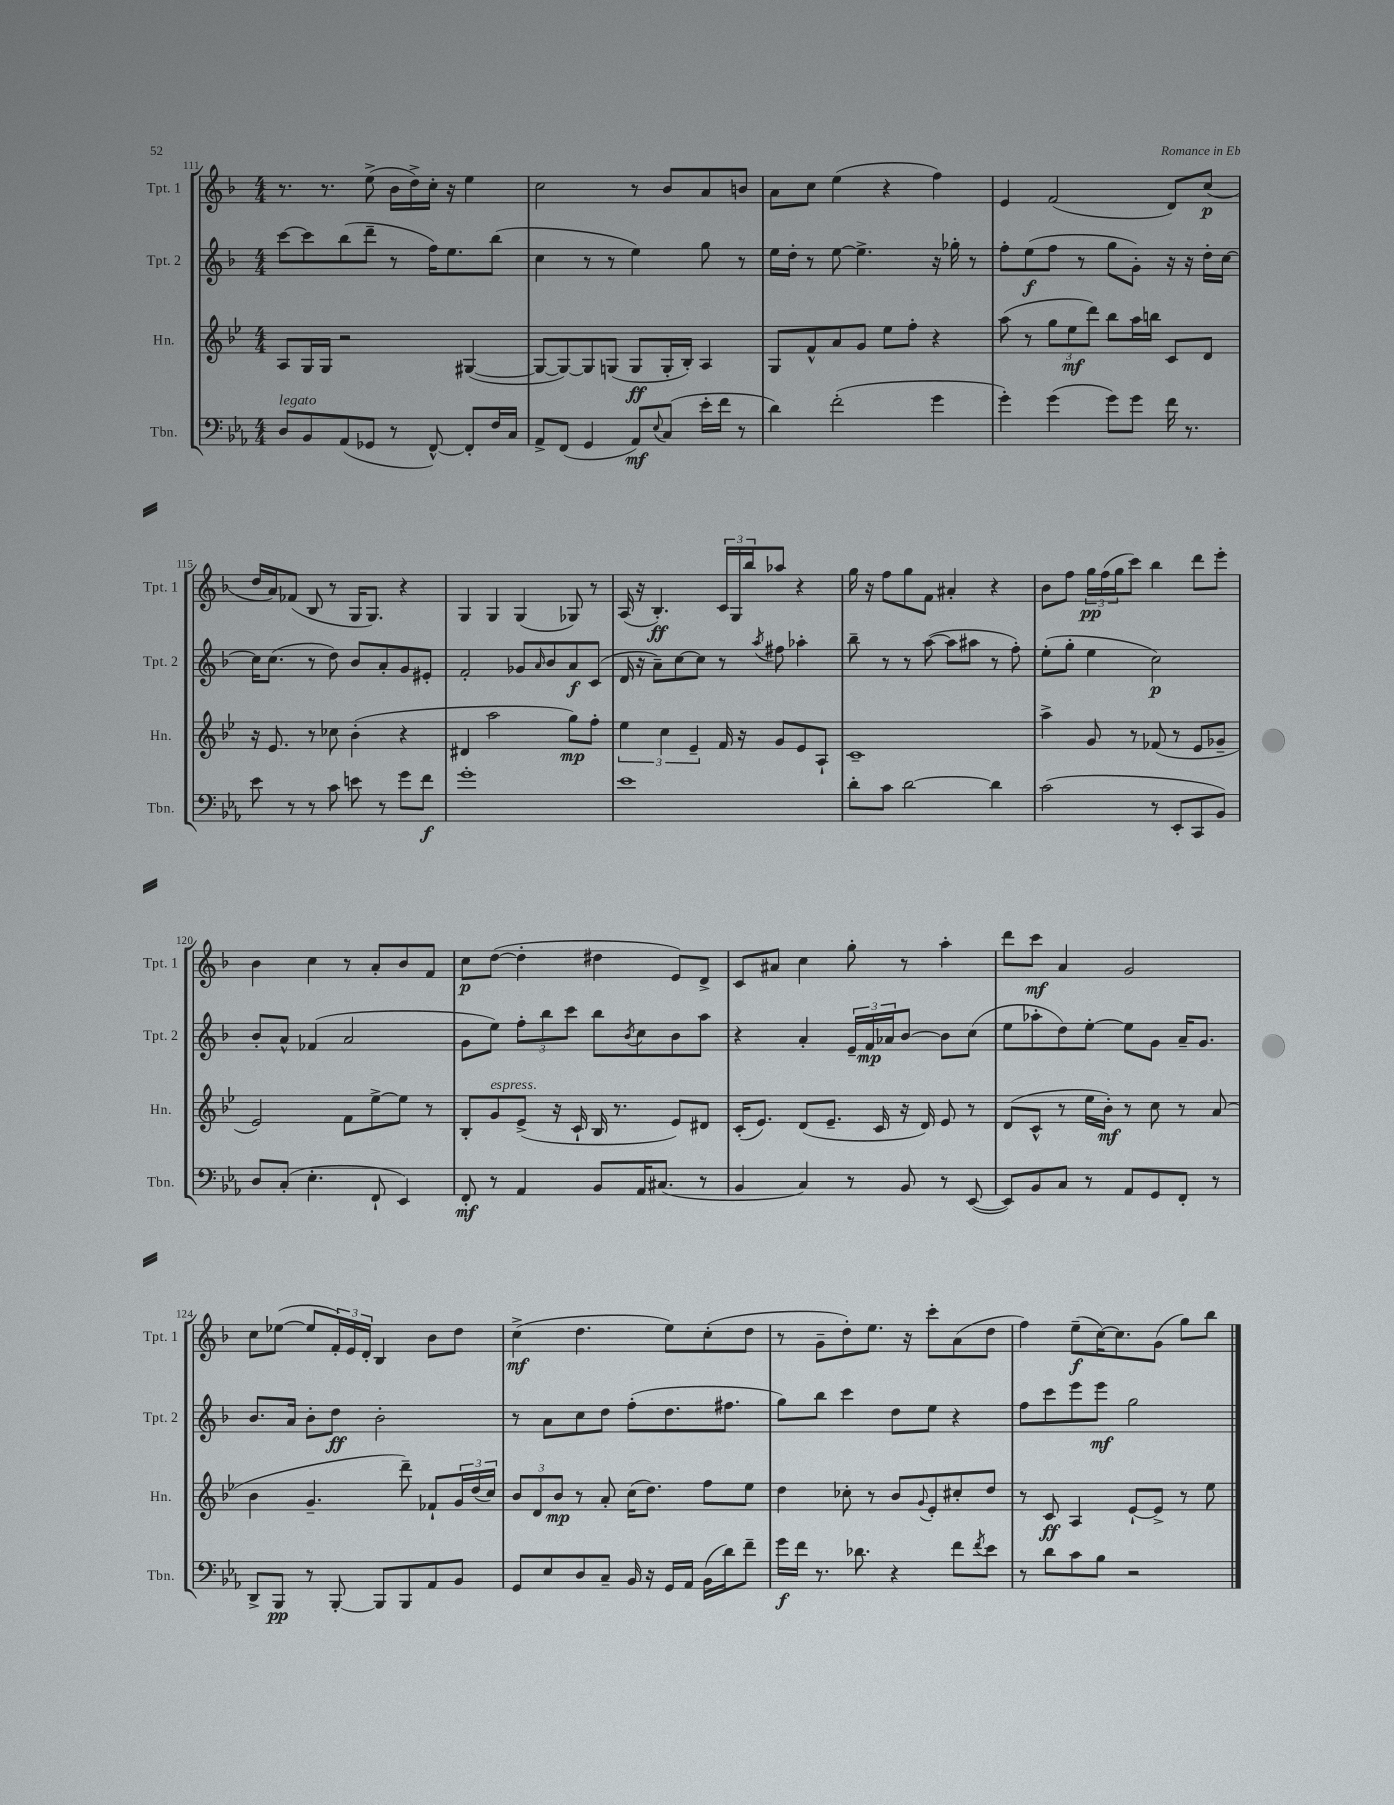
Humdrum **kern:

**kern	**dynam	**kern	**dynam	**kern	**dynam	**kern	**dynam
*part4	*part4	*part3	*part3	*part2	*part2	*part1	*part1
*staff4	*staff4	*staff3	*staff3	*staff2	*staff2	*staff1	*staff1
*I"Tbn.	*	*I"Hn.	*	*I"Tpt. 2	*	*I"Tpt. 1	*
*I'Tbn.	*	*I'Hn.	*	*I'Tpt. 2	*	*I'Tpt. 1	*
*clefF4	*	*clefG2	*	*clefG2	*	*clefG2	*
*k[b-e-a-]	*	*k[b-e-]	*	*k[b-]	*	*k[b-]	*
*M4/4	*	*M4/4	*	*M4/4	*	*M4/4	*
=111	=111	=111	=111	=111	=111	=111	=111
!LO:TX:a:i:t=legato	!	!	!	!	!	!	!
8D/L	.	8A/L	.	[8ccc\L	.	8.r	.
8BB-/	.	16G/L	.	8ccc\]	.	.	.
.	.	16G/JJ	.	.	.	8.r	.
(8AA-/	.	2r	.	(8bb-\	.	.	.
8GG-X/J	.	.	.	8ddd~\J	.	(8ee^\	.
8r	.	.	.	8r	.	16b-\LL	.
.	.	.	.	.	.	16dd^\)	.
[8FF^^/)	.	.	.	16ff\KL)	.	16cc'\JJ	.
.	.	.	.	8.ee\	.	16r	.
8FF'/L]	.	([4G#X/	.	.	.	4ee\	.
16F/L	.	.	.	(8bb-\J	.	.	.
16C/JJ	.	.	.	.	.	.	.
=112	=112	=112	=112	=112	=112	=112	=112
8AA-^/L	.	8G#/L_	.	4cc\	.	2cc\	.
(8FF/J	.	8G#/_)	.	.	.	.	.
4GG/	.	8G#/]	.	8r	.	.	.
.	.	(8Gn/J	.	8r	.	.	.
8AA-/L)	mf	8G/L	ff	4ee\)	.	8r	.
8qqE-/	.	.	.	.	.	.	.
(8C/J	.	16G'/L	.	.	.	8b-/L	.
.	.	16B-'/JJ)	.	.	.	.	.
16e-'\LL	.	4A/	.	8gg\	.	8a/	.
16f\JJ	.	.	.	.	.	.	.
8r	.	.	.	8r	.	8bn/J	.
=113	=113	=113	=113	=113	=113	=113	=113
4d\)	.	8G/L	.	16ee\LL	.	8a\L	.
.	.	.	.	16dd'\JJ	.	.	.
.	.	8f^^/	.	8r	.	8cc\J	.
(2f'\	.	8a/	.	[8ee\	.	(4ee\	.
.	.	8g/J	.	4.ee^\]	.	.	.
.	.	8ee-\L	.	.	.	4r	.
.	.	8ff'\J	.	.	.	.	.
4g\	.	4r	.	16r	.	4ff\)	.
.	.	.	.	16gg-X'\	.	.	.
.	.	.	.	8r	.	.	.
=114	=114	=114	=114	=114	=114	=114	=114
4g'\)	.	(8aa\	.	8ff'\L	.	4e/	.
.	.	8r	.	(8ee\	f	.	.
(4g\	.	12gg\L	.	8ff\J	.	(2f/	.
.	.	12ee-\	mf	.	.	.	.
.	.	.	.	8r	.	.	.
.	.	12ddd\J)	.	.	.	.	.
8g\L)	.	8bb-\L	.	8gg\L	.	.	.
8g\J	.	16aa\L	.	8g'\J)	.	.	.
.	.	16bbn\JJ	.	.	.	.	.
16f\	.	8c/L	.	16r	.	8d/L)	.
8.r	.	.	.	16r	.	.	.
.	.	8d/J	.	16dd'\LL	.	(8cc/J	p
.	.	.	.	[16cc\JJ	.	.	.
!!LO:LB:g=z
=115	=115	=115	=115	=115	=115	=115	=115
8e-\	.	16r	.	16cc\KL]	.	16dd/LL	.
.	.	8.e-/	.	(8.cc\J	.	16a/J)	.
8r	.	.	.	.	.	(8f-X/J	.
8r	.	8r	.	8r	.	8B-/	.
8c\	.	8cc-X\	.	8dd\)	.	8r	.
8en\	.	(4b-'\	.	8b-/L	.	16G/KL	.
.	.	.	.	.	.	8.G/J)	.
8r	.	.	.	8a'/	.	.	.
8g\L	.	4r	.	8g/	.	4r	.
8f\J	f	.	.	8e#X'/J	.	.	.
=116	=116	=116	=116	=116	=116	=116	=116
1g'	.	4d#X/	.	2f'/	.	4G/	.
.	.	2aa\	.	.	.	4G/	.
.	.	.	.	8g-X/L	.	(4G/	.
.	.	.	.	16qqa/	.	.	.
.	.	.	.	8b-/	.	.	.
.	.	8gg\L)	mp	8a/	f	8G-X/)	.
.	.	8ff'\J	.	(8c/J	.	8r	.
=117	=117	=117	=117	=117	=117	=117	=117
1e-	.	6ee-\	.	16d/	.	(16A/	.
.	.	.	.	16r	.	16r	.
.	.	.	.	8a~\L)	.	4.B-'/)	ff
.	.	6cc\	.	.	.	.	.
.	.	.	.	[8cc\	.	.	.
.	.	6e-~/	.	.	.	.	.
.	.	.	.	8cc\J]	.	.	.
.	.	16f/	.	8r	.	24c/LL	.
.	.	.	.	.	.	24G/	.
.	.	16r	.	.	.	.	.
.	.	.	.	.	.	24bb-/J	.
.	.	.	.	8qaa/	.	.	.
.	.	8g/L	.	8ff#X\	.	8aa-X/J	.
.	.	8e-/	.	4aa-X'\	.	4r	.
.	.	8A`/J	.	.	.	.	.
=118	=118	=118	=118	=118	=118	=118	=118
8d'\L	.	1c~	.	8bb-~\	.	16gg\	.
.	.	.	.	.	.	16r	.
8c\J	.	.	.	8r	.	8ff\L	.
[2d\	.	.	.	8r	.	8gg\	.
.	.	.	.	([8aa\	.	8f\J	.
.	.	.	.	8aa\L]	.	4a#X'/	.
.	.	.	.	8aa#X\J	.	.	.
4d\]	.	.	.	8r	.	4r	.
.	.	.	.	8ff'\)	.	.	.
=119	=119	=119	=119	=119	=119	=119	=119
(2c\	.	4aa^\	.	(8ee'\L	.	8b-\L	.
.	.	.	.	8gg'\J	.	8ff\J	.
.	.	8g/	.	4ee\	.	24gg\LL	pp
.	.	.	.	.	.	(24ff\	.
.	.	.	.	.	.	24gg\J	.
.	.	8r	.	.	.	8ccc\J)	.
8r	.	(8f-X/	.	2cc\)	p	4bb-\	.
8EE-'/L	.	8r	.	.	.	.	.
8CC/	.	8e-/L	.	.	.	8ddd\L	.
8BB-/J)	.	8g-X~/J	.	.	.	8eee'\J	.
!!LO:LB:g=z
=120	=120	=120	=120	=120	=120	=120	=120
8D/L	.	2e-/)	.	8b-'/L	.	4b-\	.
(8C'/J	.	.	.	8a^^/J	.	.	.
4.E-'\	.	.	.	(4f-X/	.	4cc\	.
.	.	8f\L	.	2a/	.	8r	.
8FF`/	.	[8ee-^\	.	.	.	8a'/L	.
4EE-/)	.	8ee-\J]	.	.	.	8b-/	.
.	.	8r	.	.	.	8f/J	.
=121	=121	=121	=121	=121	=121	=121	=121
8FF'/	mf	8B-'/L	.	8g\L	.	8cc\L	p
!	!	!LO:TX:a:i:t=espress.	!	!	!	!	!
8r	.	8g/	.	8ee\J)	.	([8dd\J	.
4AA-/	.	(8e-^/J	.	12ff'\L	.	4dd'\]	.
.	.	.	.	12bb-\	.	.	.
.	.	16r	.	.	.	.	.
.	.	.	.	12ccc\J	.	.	.
.	.	16c`/	.	.	.	.	.
8BB-/L	.	16B-/	.	8bb-\L	.	4dd#X\	.
.	.	8.r	.	.	.	.	.
.	.	.	.	8qb-/	.	.	.
16AA-/K	.	.	.	8cc\	.	.	.
(8.C#X/J	.	.	.	.	.	.	.
.	.	8e-/L)	.	8b-\	.	8e/L)	.
8r	.	8d#X/J	.	8aa\J	.	8d^/J	.
=122	=122	=122	=122	=122	=122	=122	=122
4BB-/	.	(16c'/KL	.	4r	.	8c/L	.
.	.	8.e-/J)	.	.	.	.	.
.	.	.	.	.	.	8a#X/J	.
4C/)	.	(8d/L	.	4a'/	.	4cc\	.
.	.	8.e-~/J	.	.	.	.	.
8r	.	.	.	24e~/LL	.	8gg'\	.
.	.	.	.	24f/	mp	.	.
.	.	16c/	.	.	.	.	.
.	.	.	.	24a-X/J	.	.	.
8BB-/	.	16r	.	[8b-/J	.	8r	.
.	.	16d/)	.	.	.	.	.
8r	.	8e-/	.	8b-\L]	.	4aa'\	.
([8EE-/	.	8r	.	(8cc\J	.	.	.
=123	=123	=123	=123	=123	=123	=123	=123
8EE-/L])	.	(8d/L	.	8ee\L	.	8ddd\L	.
8BB-/	.	8c^^/J	.	8aa-X'\	.	8ccc\J	mf
8C/J	.	8r	.	8dd\)	.	4a/	.
8r	.	16ee-\LL	.	[8ee'\J	.	.	.
.	.	16b-'\JJ)	mf	.	.	.	.
8AA-/L	.	8r	.	8ee\L]	.	2g/	.
8GG/	.	8cc\	.	8g\J	.	.	.
8FF'/J	.	8r	.	16a~/KL	.	.	.
.	.	.	.	8.g/J	.	.	.
8r	.	(8a/	.	.	.	.	.
!!LO:LB:g=z
=124	=124	=124	=124	=124	=124	=124	=124
8DD^/L	.	4b-\	.	8.b-/L	.	8cc\L	.
8BBB-/J	pp	.	.	.	.	([8ee-X\J	.
.	.	.	.	16a/Jk	.	.	.
8r	.	4.g~/	.	8b-'\L	.	8ee-/L]	.
[8BBB-'/	.	.	.	8dd\J	ff	24f'/L)	.
.	.	.	.	.	.	24e/	.
.	.	.	.	.	.	24d'/JJ	.
8BBB-/L]	.	.	.	2b-'\	.	4B-/	.
8BBB-/	.	8ddd~\)	.	.	.	.	.
8AA-/	.	8f-X`/L	.	.	.	8b-\L	.
8BB-/J	.	24g/L	.	.	.	8dd\J	.
.	.	(24dd/	.	.	.	.	.
.	.	24cc/JJ)	.	.	.	.	.
=125	=125	=125	=125	=125	=125	=125	=125
8GG/L	.	12b-/L	.	8r	.	(4cc^\	mf
.	.	12d/	.	.	.	.	.
8E-/	.	.	.	8a\L	.	.	.
.	.	12b-/J	mp	.	.	.	.
8D/	.	8r	.	8cc\	.	4.dd\	.
8C~/J	.	8a'/	.	8dd\J	.	.	.
16BB-/	.	(16cc\KL	.	(8ff'\L	.	.	.
16r	.	8.dd\J)	.	.	.	.	.
16GG/LL	.	.	.	8.dd\	.	8ee\L)	.
16AA-/JJ	.	.	.	.	.	.	.
(16BB-\LL	.	8ff\L	.	.	.	(8cc'\	.
16d\J)	.	.	.	8.ff#X\J	.	.	.
8f~\J	.	8ee-\J	.	.	.	8dd\J	.
=126	=126	=126	=126	=126	=126	=126	=126
16g\LL	f	4dd\	.	8gg\L)	.	8r	.
16f\JJ	.	.	.	.	.	.	.
8.r	.	.	.	8bb-\J	.	8g~\L	.
.	.	8cc-X'\	.	4ccc\	.	8dd'\)	.
8.d-X\	.	.	.	.	.	.	.
.	.	8r	.	.	.	8.ee\J	.
4r	.	8b-/L	.	8dd\L	.	.	.
.	.	.	.	.	.	16r	.
.	.	8qqg/	.	.	.	.	.
.	.	8e-'/	.	8ee\J	.	8ccc'\L	.
8f\L	.	8cc#X'/	.	4r	.	(8a\	.
8qf/	.	.	.	.	.	.	.
8e-\J	.	8dd/J	.	.	.	8dd\J	.
=127	=127	=127	=127	=127	=127	=127	=127
8r	.	8r	.	8ff\L	.	4ff\)	.
8d\L	.	8c/	ff	8ccc\	.	.	.
8c\	.	4A/	.	8eee\	.	(8ee~\L	f
8B-\J	.	.	.	8eee\J	mf	[16cc\K)	.
.	.	.	.	.	.	8.cc\]	.
2r	.	[8e-`/L	.	2gg\	.	.	.
.	.	8e-^/J]	.	.	.	(8g\J	.
.	.	8r	.	.	.	8gg\L)	.
.	.	8ee-\	.	.	.	8bb-\J	.
==	==	==	==	==	==	==	==
*-	*-	*-	*-	*-	*-	*-	*-
